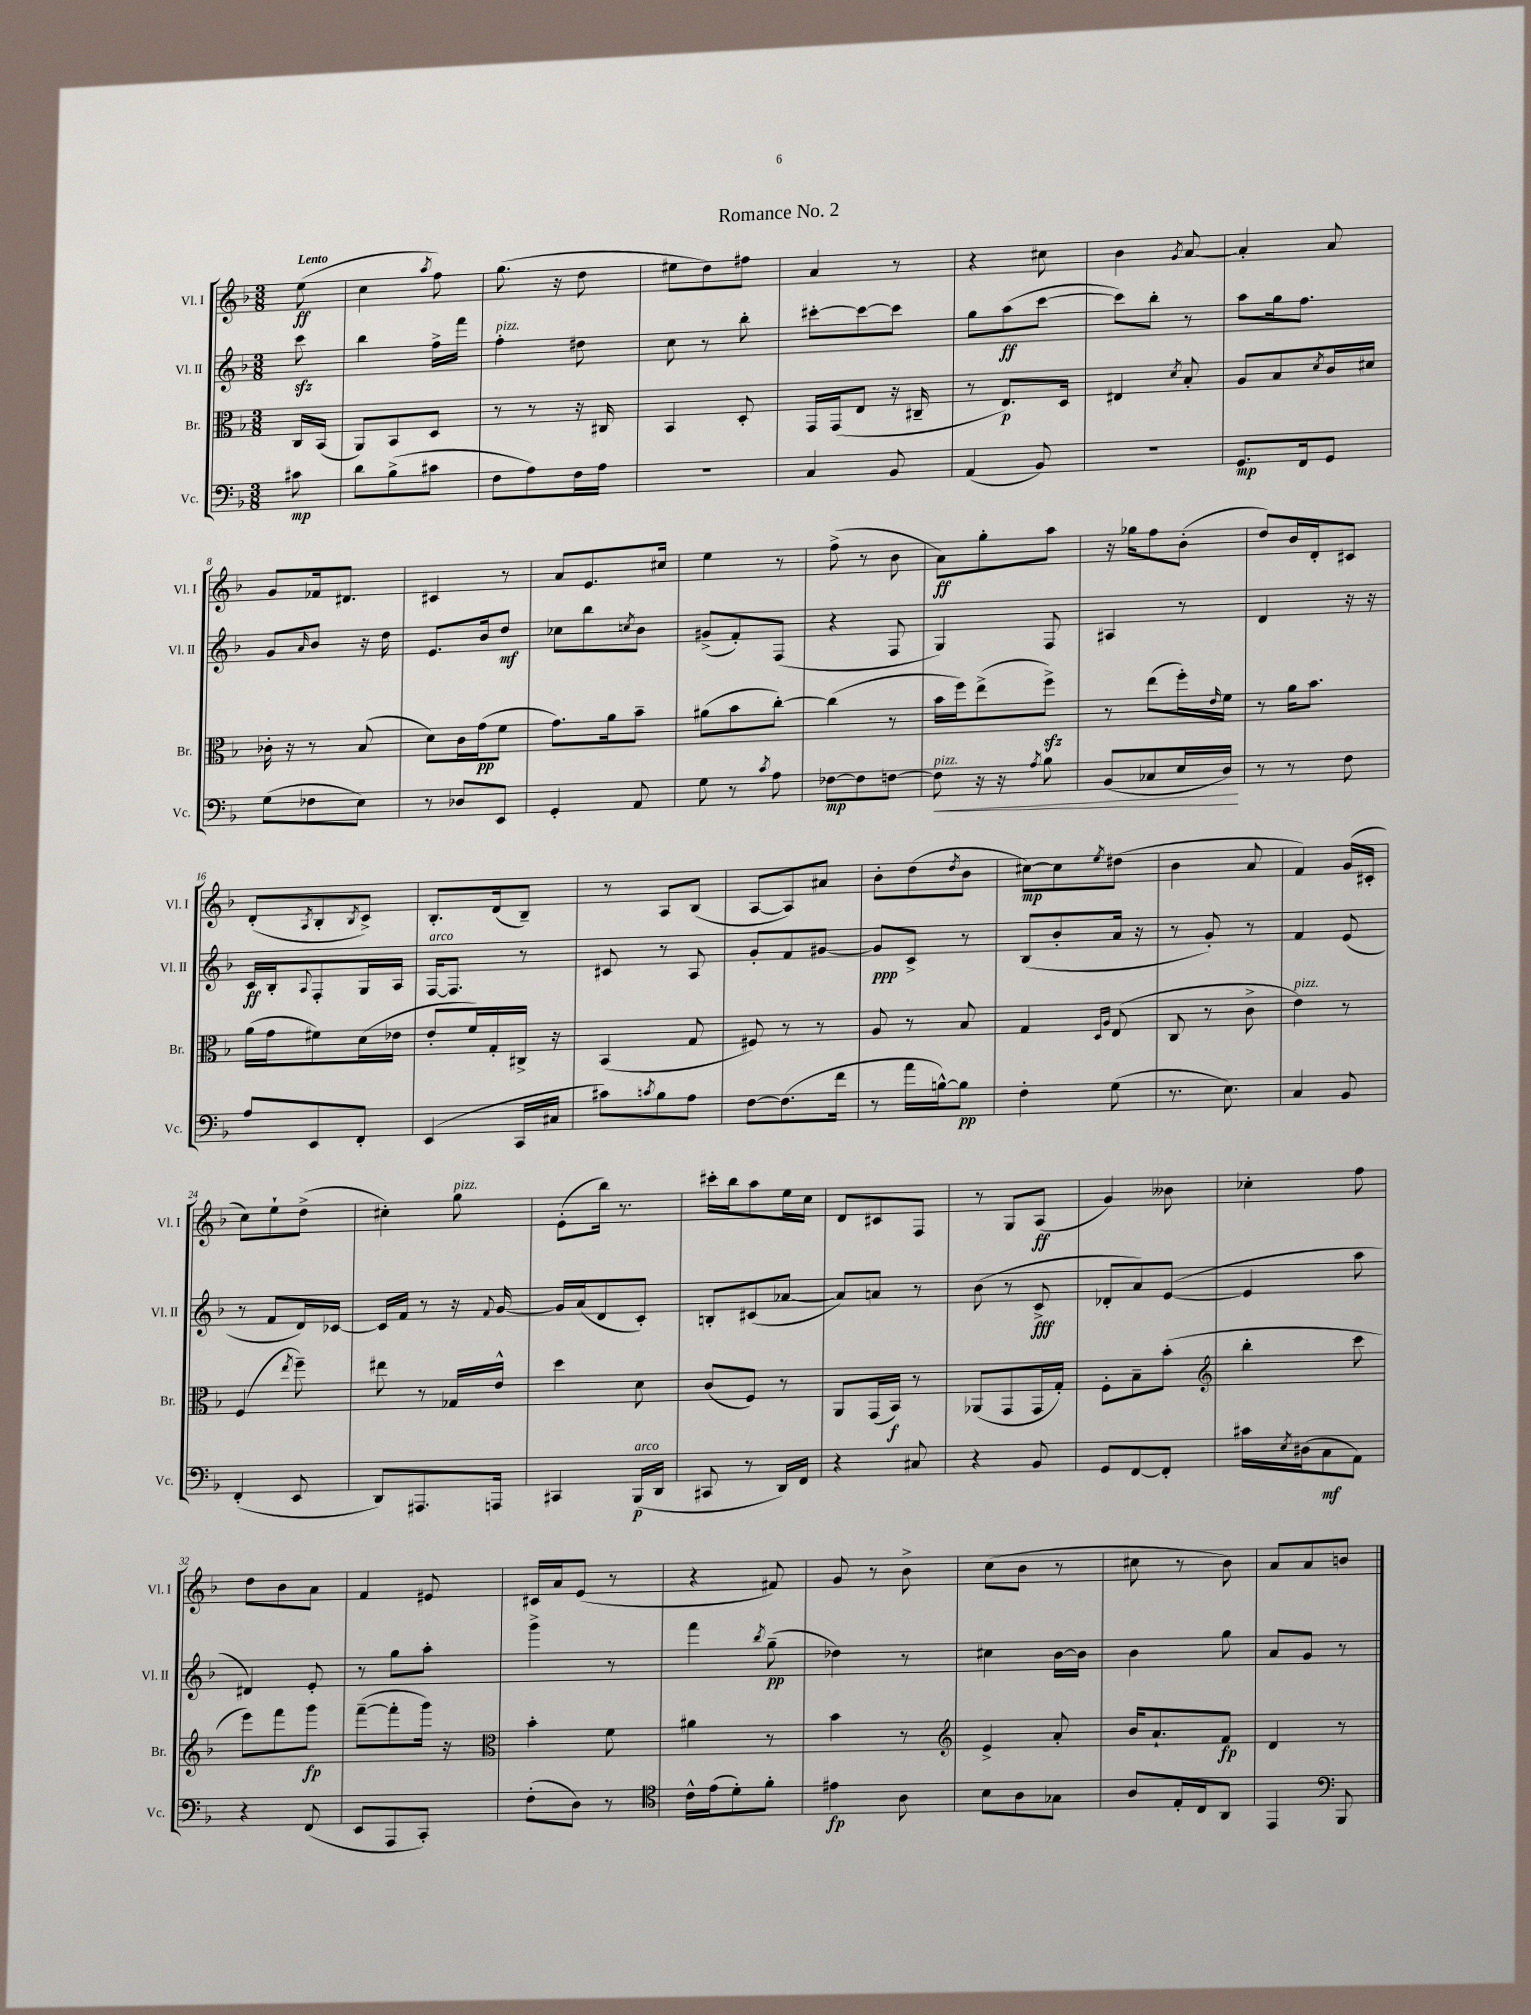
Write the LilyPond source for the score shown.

\header { title = "Romance No. 2" }
<<
\new StaffGroup <<
\new Staff = "s0" \with { instrumentName = "Vl. I" shortInstrumentName = "Vl. I" } {
    \clef treble \key f \major \numericTimeSignature \time 3/8 \partial 8 \tempo "Lento"
    e''8\ff( |
    c''4 \acciaccatura { a''8 } f''8) |
    g''8.( r16 d''8 |
    eis''8 d''8) fis''8 |
    a'4 r8 |
    r4 cis''8 |
    bes'4 \acciaccatura { g'8 } a'8~ |
    a'4-. a'8 |
    g'8 fes'16 dis'8. |
    cis'4 r8 |
    a'8 e'8. cis''16 |
    e''4 r8 |
    f''8->( r8 bes'8 |
    a'8\ff) g''8-. a''8 |
    r16 ges''16 f''8 bes'8-.( |
    d''8) bes'16 d'16-. cis'8 |
    d'8-.( \acciaccatura { a8 } bes8-. \acciaccatura { bes8 } c'8->) |
    bes8.-. d'16( bes8--) |
    r8 a8 bes8( |
    a8~ a8) ais'8 |
    bes'8-. d''8( \acciaccatura { d''8 } bes'8 |
    cis''8~\mp) cis''8 \acciaccatura { e''8 } dis''8( |
    bes'4 a'8 |
    f'4) g'16( cis'16-. |
    c''8) e''8-! d''8->( |
    cis''4-.) g''8^\markup { \italic "pizz." } |
    e'8-.( bes''16) r8. |
    cis'''16-. bes''16 a''8 e''16 c''16 |
    d'8 cis'8 f8 |
    r8 g8 a8\ff( |
    g'4) beses'8 |
    ces''4-. f''8 |
    d''8 bes'8 a'8 |
    f'4 eis'8 |
    cis'16 a'16 e'8( r8 |
    r4 fis'8) |
    g'8 r8 bes'8-> |
    c''8( bes'8 r8 |
    cis''8 r8 bes'8) |
    a'8 a'8 b'8 \bar "|." |
}
\new Staff = "s1" \with { instrumentName = "Vl. II" shortInstrumentName = "Vl. II" } {
    \clef treble \key f \major \numericTimeSignature \time 3/8 \partial 8
    c'''8\sfz |
    bes''4 f''16-> f'''16 |
    f''4-.^\markup { \italic "pizz." } dis''8 |
    c''8 r8 bes''8-. |
    cis'''8~-. cis'''8~ cis'''8 |
    g''8 a''8\ff( c'''8~ |
    c'''8) bes''8-. r8 |
    a''8 g''16 f''8. |
    g'8 \grace { a'16 } bes'8 r16 d''16 |
    e'8. bes'16 d''8\mf |
    ces''8 bes''8 \acciaccatura { c''8 } bes'8 |
    gis'8->( f'8-.) f8( |
    r4 f8 |
    g4) f8 |
    ais4 r8 |
    d'4 r16 r16 |
    c'16\ff bes16-. \appoggiatura { a8 } f8-. g16 a16 |
    f16~^\markup { \italic "arco" } f8. r8 |
    cis'8 r8 a8 |
    g'8-. f'8 gis'8~ |
    gis'8\ppp c'8-> r8 |
    bes8( bes'8-. a'16 r16 |
    r8 g'8-.) r8 |
    f'4 e'8( |
    r8 f'8 d'16) ces'16~ |
    ces'16 f'16 r8 r16 \appoggiatura { f'8 } g'16~ |
    g'16 a'16( d'8 c'8-.) |
    b8-. cis'8( aes'8~ |
    aes'8) a'8 r8 |
    bes'8( r8 c'8->\fff |
    des'8-. a'8) e'8~( |
    e'4 a''8 |
    dis'4) e'8-. |
    r8 g''8 a''8-. |
    g'''4-> r8 |
    f'''4 \acciaccatura { bes''8 } g''8--\pp( |
    des''4) r8 |
    cis''4 bes'16~ bes'16 |
    bes'4 g''8 |
    a'8 g'8 r8 \bar "|." |
}
\new Staff = "s2" \with { instrumentName = "Br." shortInstrumentName = "Br." } {
    \clef alto \key f \major \numericTimeSignature \time 3/8 \partial 8
    c16 bes,16( |
    a,8) bes,8 d8 |
    r8 r8 r16 cis16 |
    bes,4 d8-. |
    g,16 g,16( e8 r16 cis16-- |
    r8 e8.\p) d16 |
    eis4 \acciaccatura { d'8 } bes8-. |
    a8 bes8 \acciaccatura { d'8 } c'16 dis'16 |
    ces'16-. r16 r8 bes8( |
    d'8) c'16 g'16\pp( f'8 |
    g'8.) a'16 bes'8-- |
    ais'8( bes'8 c''8~-.) |
    c''4( r8 |
    bes'16 f''16) e''8->( f''8->\sfz) |
    r8 e''8( f''16-.) \grace { e'16 } f'16 |
    r8 a'16 bes'8. |
    a'16( g'16 fis'8) d'16( ees'16 |
    e'8-. f'16) g16-. cis16-> r16 |
    bes,4( g8 |
    fis8) r8 r8 |
    a8 r8 bes8 |
    g4 \grace { d16 a16 } e8( |
    c8 r8 c'8-> |
    e'4^\markup { \italic "pizz." }) r8 |
    f4( \acciaccatura { e''8 } f''8--) |
    eis''8 r8 ges16 e'16-^ |
    d''4 d'8 |
    c'8( f8) r8 |
    a,8 g,16( bes,16\f) r8 |
    aes,8( g,8 g,16 g16-.) |
    f8-. bes8-- bes'8-.( |
    \clef treble bes''4-. c'''8 |
    e'''8) f'''8 g'''8\fp |
    f'''8~--( f'''8-. g'''16) r16 |
    \clef alto bes'4-. f'8 |
    ais'4 r8 |
    bes'4 r8 |
    \clef treble e'4-> a'8-. |
    bes'16 a'8.-! f'8\fp |
    d'4 r8 \bar "|." |
}
\new Staff = "s3" \with { instrumentName = "Vc." shortInstrumentName = "Vc." } {
    \clef bass \key f \major \numericTimeSignature \time 3/8 \partial 8
    cis'8\mp |
    d'8 bes8->( cis'8 |
    f8 a8) f16 a16 |
    R4. |
    c4 bes,8 |
    a,4( bes,8) |
    R4. |
    g,8.\mp f,16 g,8 |
    g8( fes8 e8) |
    r8 des8 e,8 |
    g,4-. a,8 |
    g8 r8 \acciaccatura { c'8 } a8 |
    fes8~\mp fes8 f8~ |
    f8\<^\markup { \italic "pizz." } r16 r16 \acciaccatura { a8 } bes8 |
    bes,8( ces8 e16 d16\!) |
    r8 r8 f8 |
    a8 e,8 f,8-. |
    e,4( c,16 cis16 |
    cis'8) \acciaccatura { c'8 } bes8 a8 |
    f8~ f8.( f'16 |
    r8 a'16 b16~-^) b8\pp |
    f4-. g8( |
    r8. e8.) |
    c4 bes,8 |
    f,4-.( e,8 |
    d,8) ais,,8. a,,16 |
    cis,4 bes,,16\p^\markup { \italic "arco" }( d,16 |
    cis,8 r8 d,16) f,16 |
    r4 cis8 |
    r4 bes,8 |
    g,8 f,8~ f,8-. |
    cis'16 \acciaccatura { e8 } dis16( c8\mf a,8) |
    r4 f,8( |
    e,8 a,,8 c,8-.) |
    f8-.( d8) r8 |
    \clef tenor c'16-^ e'16( d'8-.) f'8-. |
    eis'4\fp a8 |
    bes8 a8 ges8 |
    a8 e16-. c16 a,8 |
    e,4 \clef bass bes,,8 \bar "|." |
}
>>
>>
